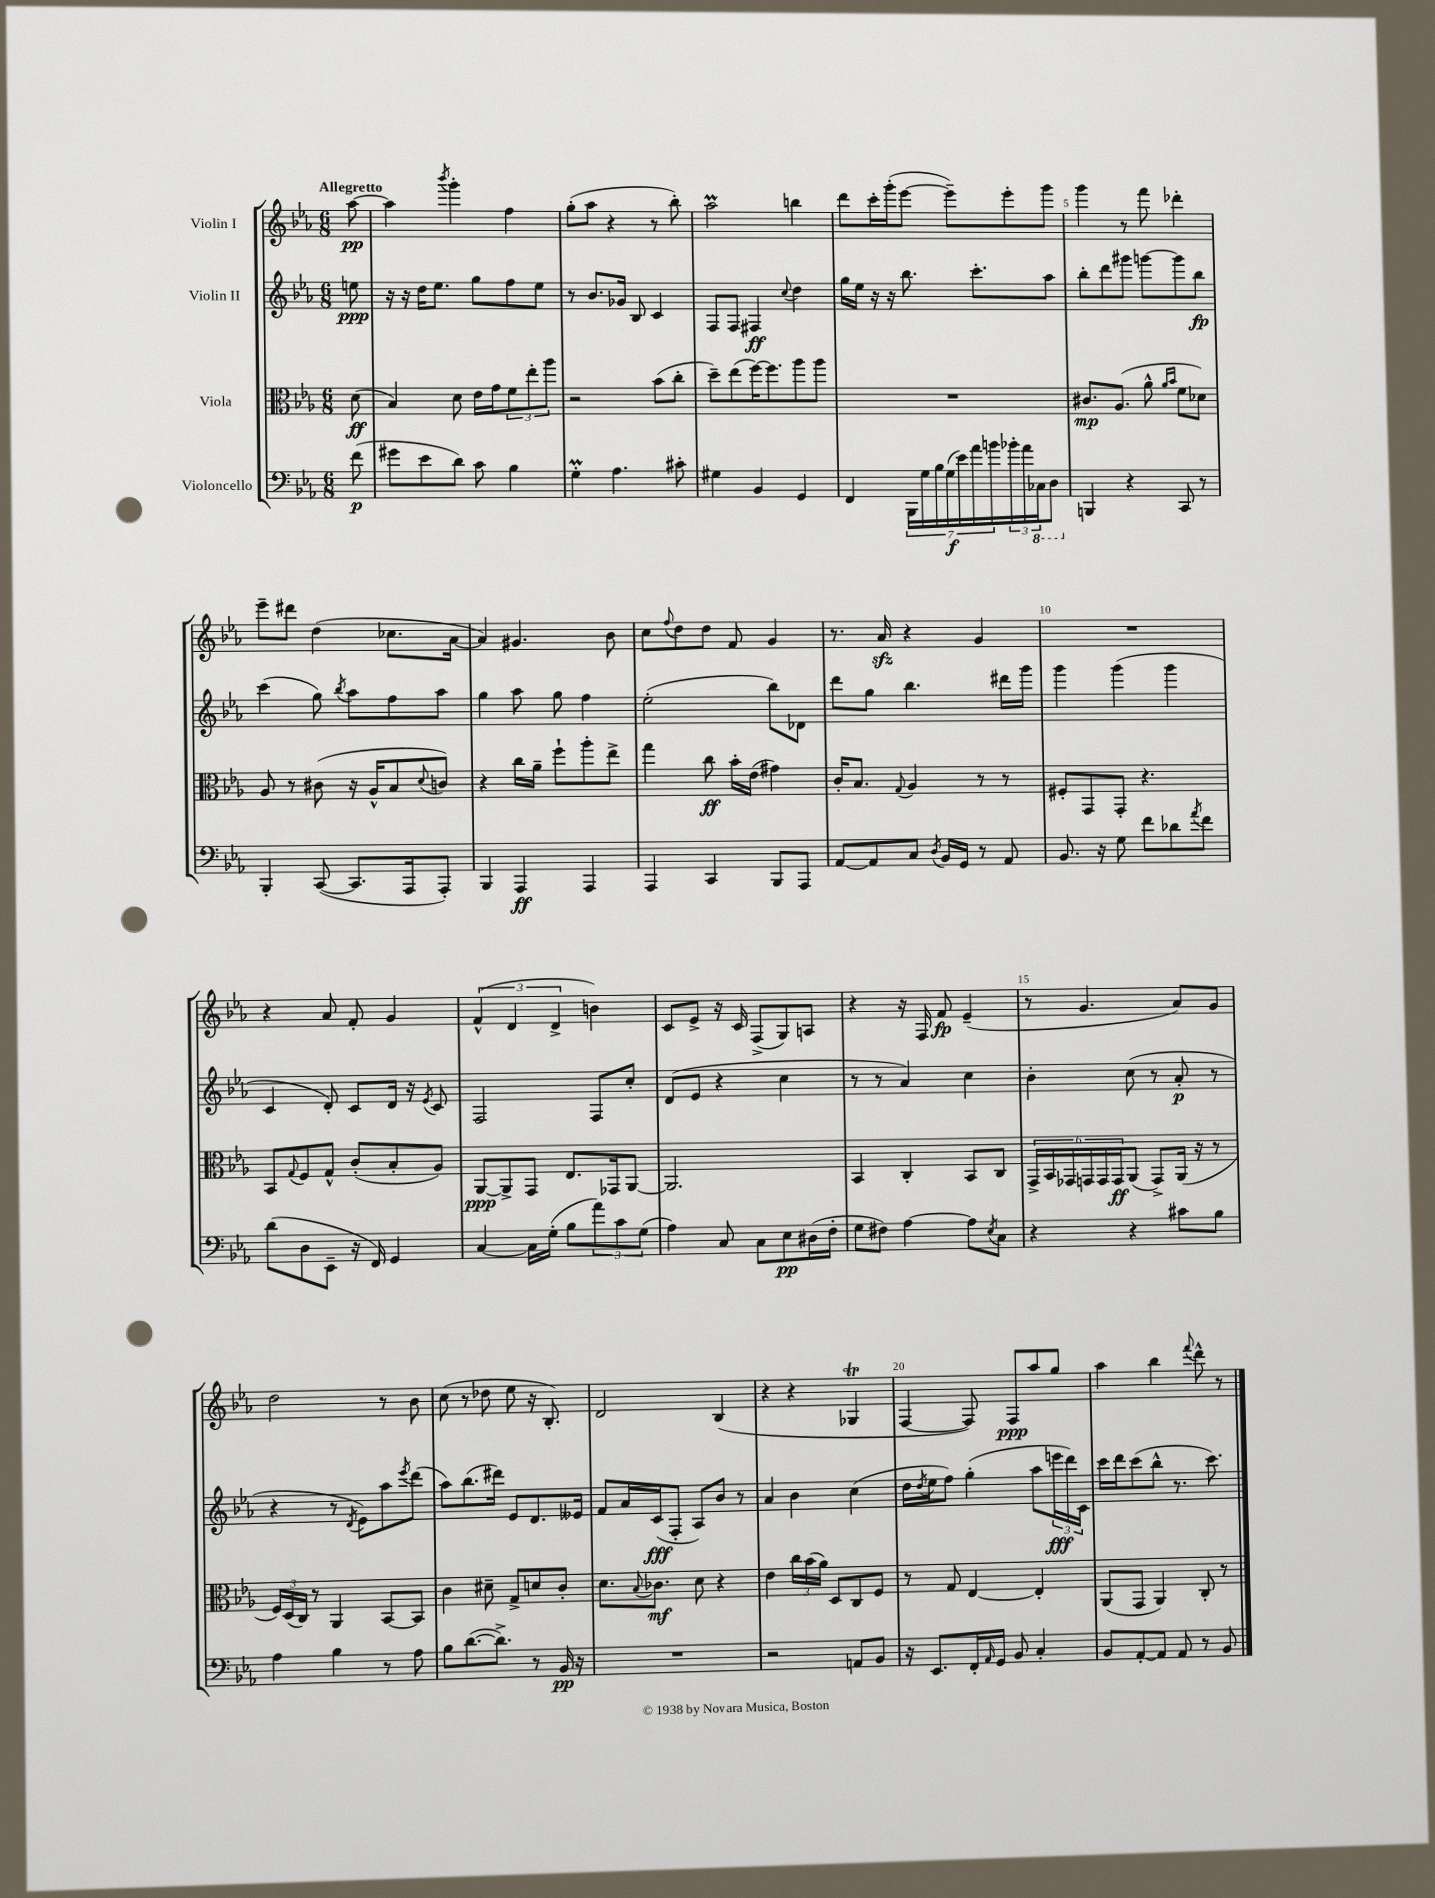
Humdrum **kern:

**kern	**kern	**kern	**kern
*staff4	*staff3	*staff2	*staff1
*clefF4	*clefC3	*clefG2	*clefG2
*k[b-e-a-]	*k[b-e-a-]	*k[b-e-a-]	*k[b-e-a-]
*M6/8	*M6/8	*M6/8	*M6/8
(8f\	(8d\	8ee\	[8aa-\
=	=	=	=
8g#\L	4B-/)	16r	4aa-\]
.	.	16r	.
8e-\	.	16dd\LK	.
.	.	8.ee-\J	.
.	.	.	8qbbb-/
8d\J)	8d\	.	4ggg'\
8c\	16e-\LL	8gg\L	.
.	16g\J	.	.
4B-\	12f\	8ff\	4ff\
.	12ee-'\	.	.
.	.	8ee-\J	.
.	12aa-\J	.	.
=	=	=	=
4G'\	2r	8r	(8gg'\L
.	.	8.b-/L	8aa-\J
4.A-\	.	.	4r
.	.	16g-/Jk	.
.	.	8B-/	.
.	(8b-\L	4c/	8r
8c#'\	8cc'\J	.	8bb-'\)
=	=	=	=
4G#\	8dd~\L)	8F/L	2aa-\
.	(8ee-\	8F/J	.
4BB-/	[16ff\K)	4F#/	.
.	8.ff\]	.	.
.	.	8qqcc/	.
4GG/	8aa-\	4dd\	4bb\
.	8aa-\J	.	.
=	=	=	=
4FF/	2.r	16gg\LL	8ddd\L
.	.	16ee-\JJ	.
.	.	16r	16ccc'\L
.	.	16r	(16ggg'\J
28BBB-\LL	.	8.bb-\	[8eee-\J
28G\	.	.	.
28B-\	.	.	.
(28G\	.	.	.
.	.	.	8eee-~\]L)
28e-\)	.	.	.
28a-\	.	.	.
.	.	8.ccc'\L	.
28b\	.	.	.
24b-'\	.	.	8eee-'\
24a-\	.	.	.
24CC-\J	.	.	.
8DD\J	.	8aa-\J	8ggg\J
=	=	=	=
4BBB/	8.c#/L	8bb-'\L	4ggg\
.	.	8ddd\	.
.	(8.A-/J	.	.
4r	.	8ggg#\J	8r
.	8a-^^\	[8ggg\L	8fff\
.	16qqa-/LL	.	.
.	16qqb-/JJ	.	.
8CC/	8f\L	8ggg\]	4ddd-'\
8r	8d-\J)	8bb-\J	.
=	=	=	=
4BBB-'/	8A-/	(4ccc\	8eee-~\L
.	8r	.	8ddd#\J
([8CC/	(8c#\	8gg\)	(4dd\
.	.	8qbb-/	.
8.CC/]L	16r	8aa-\L	.
.	16A-^^/LK	.	.
.	8B-/	8ff\	8.cc-\L
16AAA-/k	.	.	.
.	8qqd/	.	.
8AAA-'/J)	8c/J)	8aa-\J	.
.	.	.	[16a-\Jk
=	=	=	=
4BBB-/	4r	4gg\	4a-/])
4AAA-/	16cc\LL	8aa-\	4.g#/
.	16a-~\JJ	.	.
.	8ff`\L	8gg\	.
4AAA-/	8aa-'\	4ff\	.
.	8ee-^\J	.	8b-\
=	=	=	=
4AAA-/	4gg\	(2ee-'\	8cc\L
.	.	.	8qqff/
.	.	.	8dd\
4CC/	8cc\	.	8dd\J
.	16b-'\LL	.	8f/
.	(16e-\JJ	.	.
8BBB-/L	4g#\)	8bb-\L)	4g/
8AAA-/J	.	8d-\J	.
=	=	=	=
[8AA-/L	16c'/LK	8ddd\L	8.r
.	8.B-/J	.	.
8AA-/]	.	8gg\J	.
.	.	.	16a-/
.	8qqG/	.	.
8C/J	4A-/	4.bb-\	4r
8qD/	.	.	.
16BB-/LL	.	.	.
16GG/JJ	.	.	.
8r	8r	.	4g/
8AA-/	8r	16ddd#\LL	.
.	.	16ggg\JJ	.
=	=	=	=
8.BB-/	8F#'/L	4ggg\	2.r
.	8GG/	.	.
16r	.	.	.
8G\	8GG'/J	(4ggg\	.
8f\L	4.r	.	.
8d-\	.	4ggg\	.
8qa-/	.	.	.
8f\J	.	.	.
=	=	=	=
(8d\L	8BB-/L	4c/	4r
.	8qqG/	.	.
8D\	8F/	.	.
8EE-~\J	8G^^/J	8d'/)	8a-/
16r	(8c'/L	8c/L	8f'/
16FF/)	.	.	.
4GG/	8B-'/	16d/Jk	4g/
.	.	16r	.
.	.	8qe-/	.
.	8A-/J)	8c/	.
=	=	=	=
[4C/	[8AA-/L	2F/	(6f^^/
.	8AA-^/]	.	.
.	.	.	6d/
16C\]LL	8GG/J	.	.
(16G'\JJ	.	.	.
.	.	.	6d^/
8B-\L	8.E-/L	.	.
12a-\)	.	8F/L	4b\)
.	16GG-/k	.	.
12c\	.	.	.
.	[8AA-/J	8cc'/J	.
(12G\J	.	.	.
=	=	=	=
4A-\)	2.AA-/]	(8d/L	8c/L
.	.	8e-/J	8e-^/J
8C/	.	4r	16r
.	.	.	16c/
8C\L	.	.	(8F^/L
8E-\	.	4cc\	8G/)
(16D#\L	.	.	8A/J
16F'\JJ	.	.	.
=	=	=	=
8G\L	4BB-/	8r	4r
8F#\J)	.	8r	.
[4A-\	4C'/	4a-/)	16r
.	.	.	16F/
.	.	.	8f/
8A-\]L	8BB-/L	4cc\	(4e-~/
8qE-/	.	.	.
8C\J	8C/J	.	.
=	=	=	=
4r	24GG^/LL	4b-'\	8r
.	24BB-/	.	.
.	24GG-/	.	.
.	24GG/	.	4.g/
.	24GG/	.	.
.	24GG/J	.	.
4r	(8AA-/J	(8cc\	.
.	8GG^/L)	8r	.
8c#\L	(16AA-/Jk	8a-'/	8a-/L)
.	16r	.	.
8B-\J	8r	8r	8g/J
=	=	=	=
4A-\	24F/LL)	4r	2dd\
.	(24D/	.	.
.	24C/JJ)	.	.
.	8r	.	.
4B-\	4AA-/	8r	.
.	.	8qd/	.
.	.	8e-\L)	.
8r	[8BB-/L	8aa-\	8r
.	.	8qeee-/	.
8A-\	8BB-/]J	(8ddd\J	8b-\
=	=	=	=
8B-\L	4c\	8aa-\L)	(8cc\
([8.d\	.	(8.bb-\	8r
.	8d#~\	.	8dd-\
8.d^\]J)	.	16ddd#\Jk)	.
.	8G^/L	8e-/L	8ee-\
8r	8d/	8.d/	16r
.	.	.	8.B-'/)
16BB-/	8c'/J	.	.
16r	.	16e--/Jk	.
=	=	=	=
2.r	8.d\L	8f/L	2d/
.	.	16a-/L	.
.	8qqB-/	.	.
.	8.c-\J	(16c/J	.
.	.	8F'/J	.
.	8d\	8A-/L)	.
.	4r	8b-/J	(4B-/
.	.	8r	.
=	=	=	=
2r	4e-\	4a-/	4r
.	24cc\LL	4b-\	4r
.	(24b-\	.	.
.	24a-\JJ)	.	.
.	8D/L	.	.
8AA/L	8C/	(4cc\	4G-/
8BB-/J	8F/J	.	.
=	=	=	=
16r	8r	16dd\LL	[4F/
.	.	8qdd/	.
8.EE-/L	.	16ee-\J	.
.	8G/	8ff\J)	.
16FF'/L	[4E-/	(4gg'\	8F/])
16qqAA-/	.	.	.
16GG/JJ	.	.	.
8BB-/	.	.	8F/L
4C'/	4E-'/]	8aa-\L	8aa-/
.	.	24eee\L	8gg/J
.	.	24ddd\)	.
.	.	24c\JJ	.
=	=	=	=
8BB-/L	(8AA-/L	16ccc\LL	4aa-\
.	.	16ddd\J	.
[8AA-'/	8GG/J	(8ccc\	.
8AA-/]J	4AA-/)	8bb-^^\J	4bb-\
8AA-/	.	8.r	.
.	.	.	8qqfff/
8r	8C'/	.	8ddd^^\
.	.	8.ccc\)	.
8BB-/	8r	.	8r
==	==	==	==
*-	*-	*-	*-
